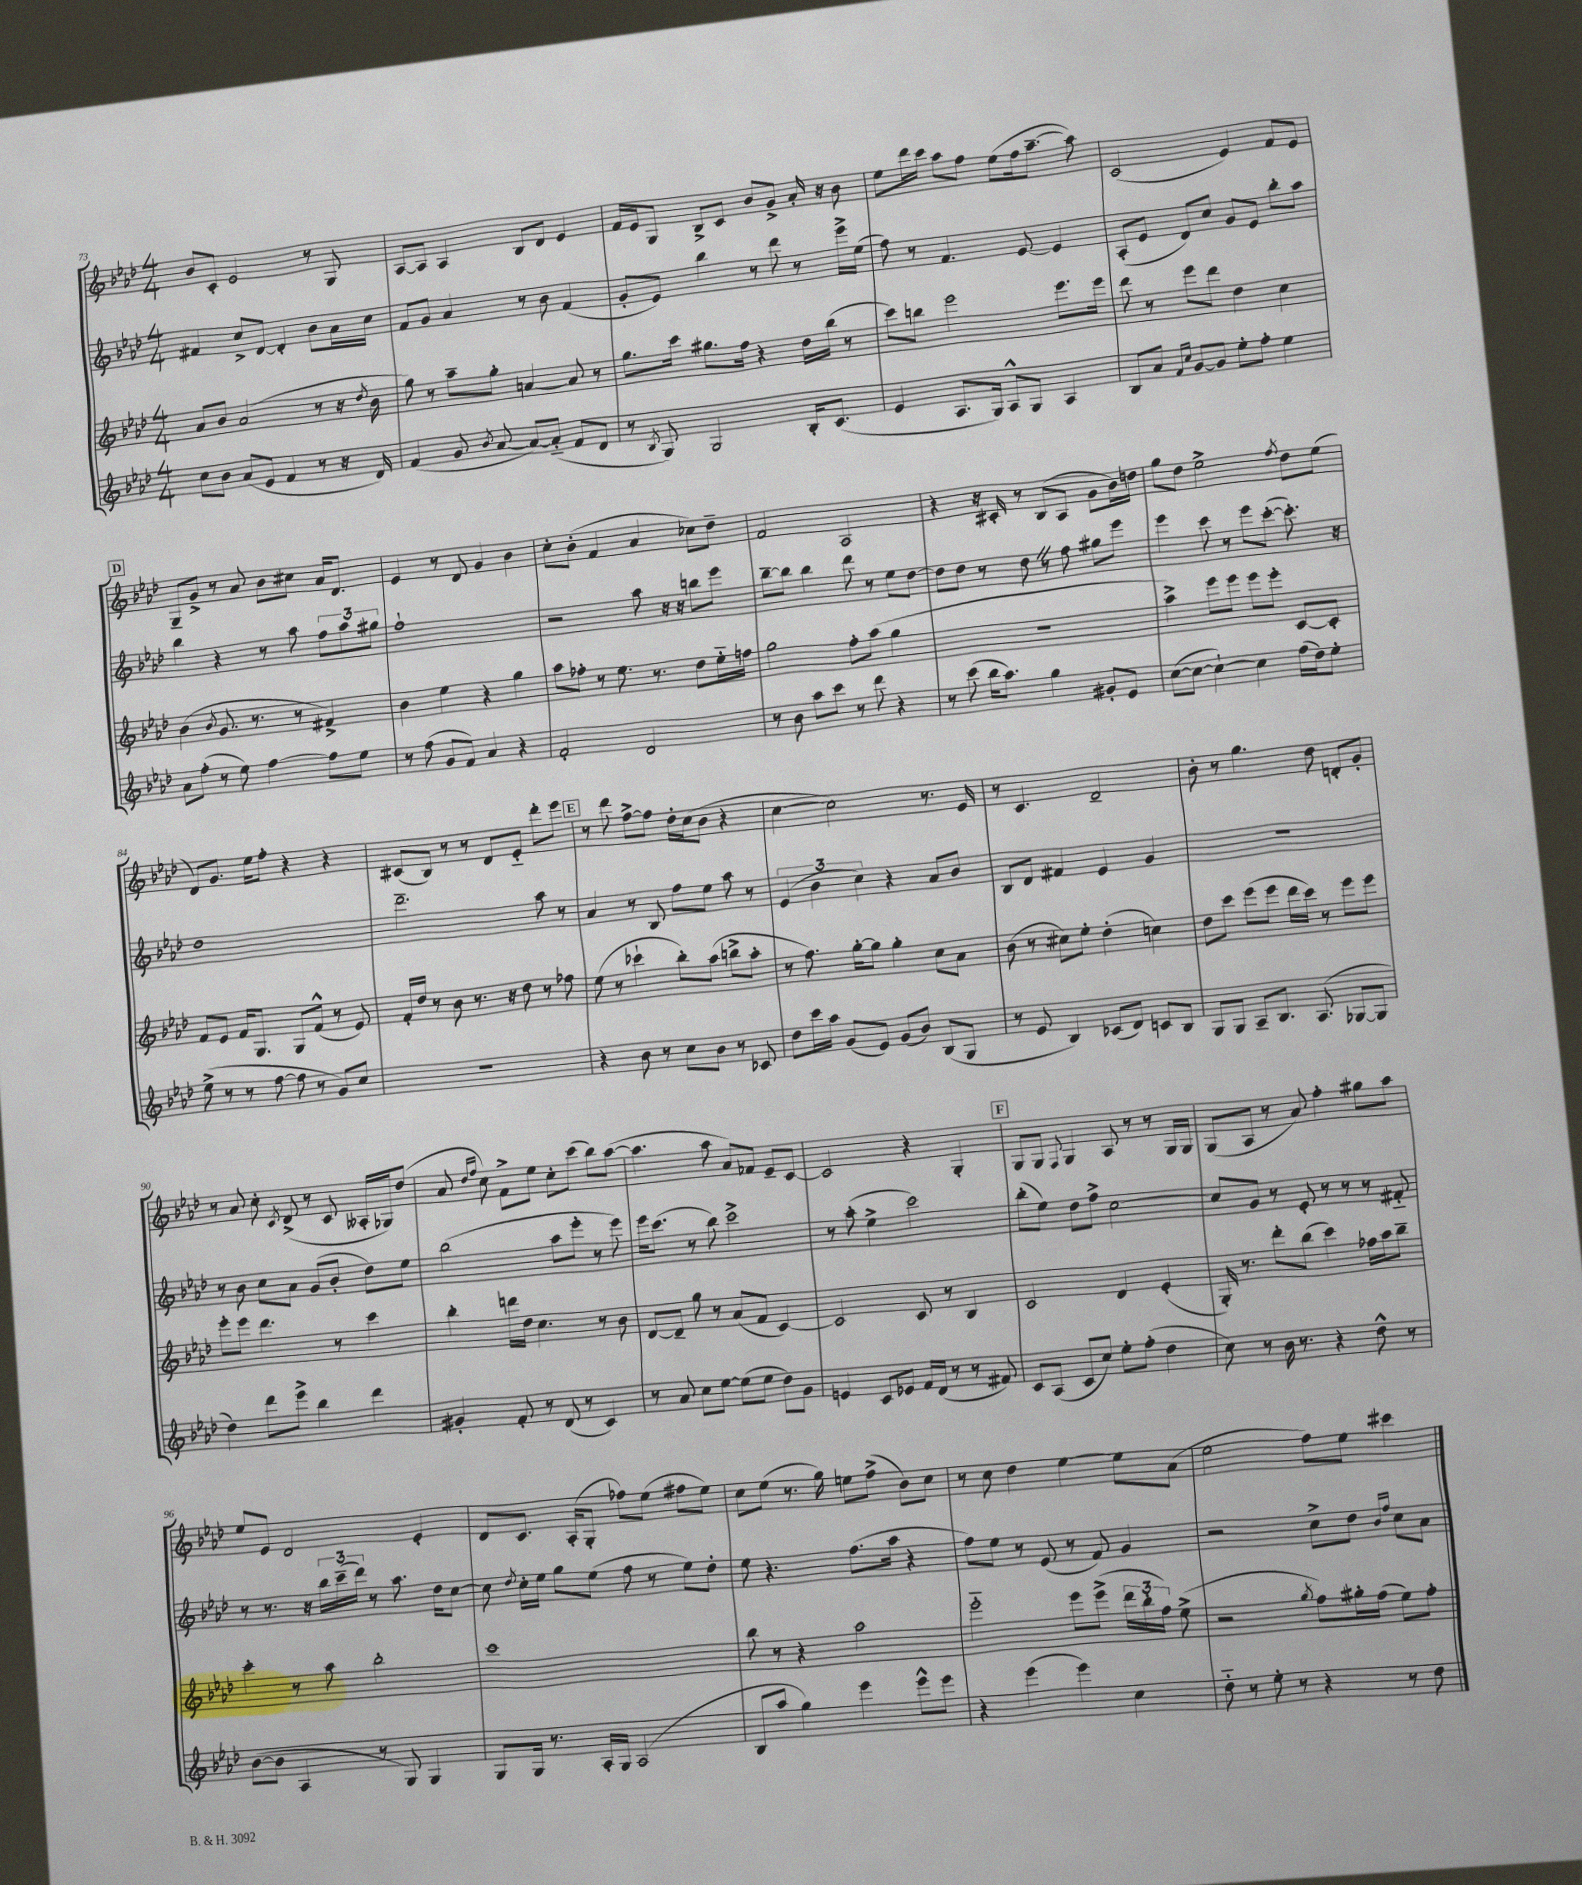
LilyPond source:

<<
\new StaffGroup <<
\new Staff = "s0" {
    \clef treble \key aes \major \numericTimeSignature \time 4/4
    \autoBeamOff bes'8[ c'8]-. ees'2 r8 g8 |
    aes8[~ aes8] aes4 bes8[ des'8] ees'4 |
    f'16[ ees'16 g8] bes8[-> c'8] bes'8[ g'8]-> aes'16-. r16 bes'8 |
    ees''8[ des'''16 c'''16] aes''8[ f''8] ees''8[( f''16 aes''8.]~-- aes''8) |
    c'2( ees'4) f'8[ ees'8] |
    \mark \markup { \box "D" } g8[-- g'8]-> r8 aes'8 bes'8[ cis''8] aes'16[ des'8.] |
    ees'4 r8 des'8 g'4 bes'4 |
    c''8[-. bes'8]-.( f'4 aes'4 ces''8[) des''8]-- |
    f'2 aes2 |
    r4 r16 cis'16-. r8 bes8[( aes8] g'8[ bes'16) d''16] |
    g''8[ des''8] ees''2-> \acciaccatura { f''8 } des''8[ ees''8]( |
    des'8[) g'8.] ees''16[ f''8]-. r4 r4 |
    cis'8[( bes8]) r8 r8 des'8[ ees'8]-_ des'''8[-. ees'''8] |
    \mark \markup { \box "E" } r8 des'''8 f''8[~-> f''8] des''16[-. c''16( bes'8] r4 |
    c''4~ c''2) r8. ees'16 |
    r8 c'4. des'2-- |
    bes'8-. r8 g''4. des''8 d'8[-. g'8]-. |
    r8 aes'8 c''8-. \acciaccatura { c'8 } des'8->( r8 c'8 aeses16[-. ges16) des''8]( |
    aes'8 \grace { des''16[ f''16] } c''8) f'8[-> ees''8] c''8[-. c'''8]( bes''8[) aes''8]~( |
    aes''4. aes''8 aes'8[) fes'8] ees'8[-- c'8]~ |
    c'2 r4 g4-. |
    \mark \markup { \box "F" } g8[ g8] \appoggiatura { f8 } g4 aes8 r8 r8 g16[ g16] |
    g8[( aes8] r8 aes'8) f''4-. gis''8[ aes''8] |
    ees''8[ ees'8] des'2 ees'4-. |
    des'8[ c'8.] aes16[-.( g8]-. fes''8[) ees''8]( fis''8[ ees''8]) |
    c''8[ ees''8]( r8. g''16) e''8[ f''8]->( bes'8[) c''8] |
    r8 c''8 des''4 ees''4~ ees''8[ aes'8]( |
    ees''2 f''8[) ees''8] cis'''4 \bar "|." |
}
\new Staff = "s1" {
    \clef treble \key aes \major \numericTimeSignature \time 4/4
    \autoBeamOff fis'4 c''8[-> des'8]~ des'4-. bes'8[ aes'16 c''16] |
    f'8[ g'8] aes'4 r8 bes'8 f'4( |
    g'8[-. ees'8]) bes''4 r8 des'''8 r8 ees'''16[-> ees''16]( |
    f''8) r8 f'4. ees'8~ ees'4 |
    aes8[-.( ees'8] des'8[) c''8] g'8[ ees'8] bes''8[-. aes''8] |
    \mark \markup { \box "D" } bes''4 r4 r8 aes''8 \tuplet 3/2 { f''8[ aes''8 gis''8] } |
    f''1-! |
    r2 aes''8 r16 r16 b''8[ ees'''8] |
    bes''8[~-- bes''8] bes''4 des'''8 r8 ees''8[ des''8]~ |
    des''8[ des''8] r8 des''8 \once \override BreathingSign.text = \markup { \musicglyph "scripts.caesura.straight" } \breathe r8 f''8 gis''8[ ees'''8] |
    ees'''4 c'''8 r8 ees'''8[ c'''8]~-.( c'''8.-.) r16 |
    des''1 |
    des'''2.-- aes''8 r8 |
    \mark \markup { \box "E" } aes'4 r8 bes8 f''8[ ees''8] aes''8 r8 |
    \tuplet 3/2 { ees'4( bes'4 c''4) } r4 aes'8[ bes'8] |
    bes8[ des'8] fis'4 ees'4 g'4 |
    R1 |
    r8 bes'8 c''8[ aes'8] g'8[( bes'8]-. des''8[) ees''8] |
    bes''2( aes''8[ ees'''8]-. r8 ees'''8) |
    ees'''16[ c'''8.]( r8 bes''8) c'''2-> |
    r8 aes''8-.( ees''4-> c'''2) |
    \mark \markup { \box "F" } bes''8[-.( ees''8]) des''8[ f''8]-> c''2~ |
    c''8[ g'8] r8 ees'8-. r8 r8 r8 fis'8-_ |
    r8 r8. r16 \tuplet 3/2 { bes''16[ c'''16--( des'''16]) } r8 aes''8. des''16[ c''8]~ |
    c''8 \acciaccatura { des''8 } c''16[-. ees''16] g''8[ ees''8]( f''8 r8 ees''8[) des''8]-. |
    ees''8 r4. f''8.[( aes''16] r4 |
    f''8[) ees''8] r8 ees'8( r8 f'8) g'4 |
    r2 c''8[-> des''8] \grace { bes'16[ f''16] } c''8[ aes'8] \bar "|." |
}
\new Staff = "s2" {
    \clef treble \key aes \major \numericTimeSignature \time 4/4
    \autoBeamOff aes'8[ bes'8] aes'2( r8 r16 \acciaccatura { des''8 } bes'16 |
    g''8) r8 aes''8[-- g''8]-. a'4~ a'8 r8 |
    g''8.[ c'''16] gis''8.[ f''16] r4 des''16[ bes''16]( r8 |
    c'''8[) b''8] ees'''2 ees'''8.[ ees'''16] |
    des'''8 r8 ees'''8[ des'''8] des''4 c''4 |
    \mark \markup { \box "D" } bes'4( \acciaccatura { bes'8 } g'8. r8. r8 fis'4->) |
    bes'4 ees''4 r4 g''4 |
    aes''8[ fes''8]-. r8 ees''8. r8. des''8[ ees''16-_ f''16] |
    g''2 f''8[-. aes''8]( g''4 |
    R1 |
    aes''4->) ees'''8[ ees'''8] ees'''8[ ees'''8]-. c'8[~ c'8]-. |
    f'8[ ees'8] f'16[ g8.] g8[ f'8]-^( r8 ees'8) |
    f'16[-. des''16] r8 bes'8 r8. r16 des''8 r8 fes''8 |
    \mark \markup { \box "E" } ees''8( r8 ces'''4-! bes''8[-.) aes''8]( b''8[-> aes''8]-. |
    r8 f''8.) g''16[~-. g''8] g''4-. c''8[ aes'8] |
    bes'8( r8 cis''8[) ees''8]-. des''4-.( c''4) |
    des''8[ c'''8] ees'''8[( ees'''8] des'''16[ c'''16]) r8 ees'''8[ ees'''8] |
    ees'''8[-. ees'''8] des'''4. r8 c'''4 |
    bes''4-. d'''16[ des''16] c''4. r8 bes'8 |
    des'8[~ des'8]-- g''8 r8 aes'8[( f'8] c'4~) |
    c'2 c'8 r8 bes4 |
    \mark \markup { \box "F" } c'2 des'4 ees'4-.( |
    g16-.) r8. des'''8[-. bes''8]( c'''4) fes''16[ aes''16 bes''8]-- |
    c'''4-. r8 aes''8 bes''2-. |
    c'''1 |
    bes''8 r8 r4 aes''2 |
    ees'''2-_ ees'''8[ ees'''8]->( \tuplet 3/2 { des'''16[ bes''16-. f''16]) } ees''8->( |
    r2 \acciaccatura { g''8 } f''8[) gis''16-. f''16]( ees''8[) f''8]-. \bar "|." |
}
\new Staff = "s3" {
    \clef treble \key aes \major \numericTimeSignature \time 4/4
    \autoBeamOff c''8[ bes'8] aes'8[( ees'8] f'4 r8 r16 des'16) |
    f'4( g'8 \acciaccatura { bes'8 } aes'8~ aes'8[~) aes'8]-_( f'8[ des'8] |
    r8 \acciaccatura { bes8 } g8) g2 bes16[-. c'8.]( |
    ees'4 aes8.[ g16]) aes8[-^ g8] aes4 |
    bes8[ aes'8] \grace { f'16[ c''16] } g'8[~ g'8] ees''8[-. f''8]-. ees''4 |
    \mark \markup { \box "D" } aes'8[ f''8]-.( r8 ees''8) f''4~ f''8[ ees''8] |
    r8 f''8( g'8[ f'8]) aes'4 r4 |
    f'2-. des'2 |
    r8 bes'8 aes''8[ c'''8] r8 des'''8 r4 |
    r8 c'''8( bes''16[ aes''8.]) g''4 gis'8[-. ees'8] |
    c''8[~( c''8]~ c''4~-!) c''4 f''16[( des''16) ees''8]-. |
    ees''8->( r8 r8 f''8~ f''8 r8 g'8[) c''8] |
    R1 |
    \mark \markup { \box "E" } r4 bes'8 r8 c''8[ bes'8] r8 ces'8 |
    des''8[ c'''16 aes''16] g'8[( ees'8]) g'8[( bes'8]) bes8[( g8] |
    r8 ees'8 bes4) ces'8[( des'8]) c'8[ bes8] |
    g8[ g8] aes8[-- bes8.] aes8.( ges8[~ ges8] |
    des''4) des'''8[ ees'''8]-> bes''4 des'''4 |
    gis'4-. f'8-. r8 des'8( r8 c'4) |
    r8 aes'8 c''8[ ees''8]~ ees''8[( ees''8] des''8[) g'8] |
    e'4 c'8[ ees'8] f'16[ des'16]( r8 r8 fis'8) |
    \mark \markup { \box "F" } c'8[ aes8]( c'8[ c''8]) ees''8[-. f''8]-.( des''4 |
    c''8) r8 bes'16 r8. r4 des''8-^ r8 |
    bes'8[~( bes'8] aes4 r8 g8) g4 |
    g8[ g16] r8. aes16[-. g16] aes2( |
    bes8[ aes''8] g''4) ees'''4 ees'''8[-^ ees'''8] |
    r4 ees'''4( ees'''4) c''4 |
    des''8-_ r8 ees''8-. r8 r4 r8 des''8 \bar "|." |
}
>>
>>
\layout { \context { \Score currentBarNumber = #73 } }
